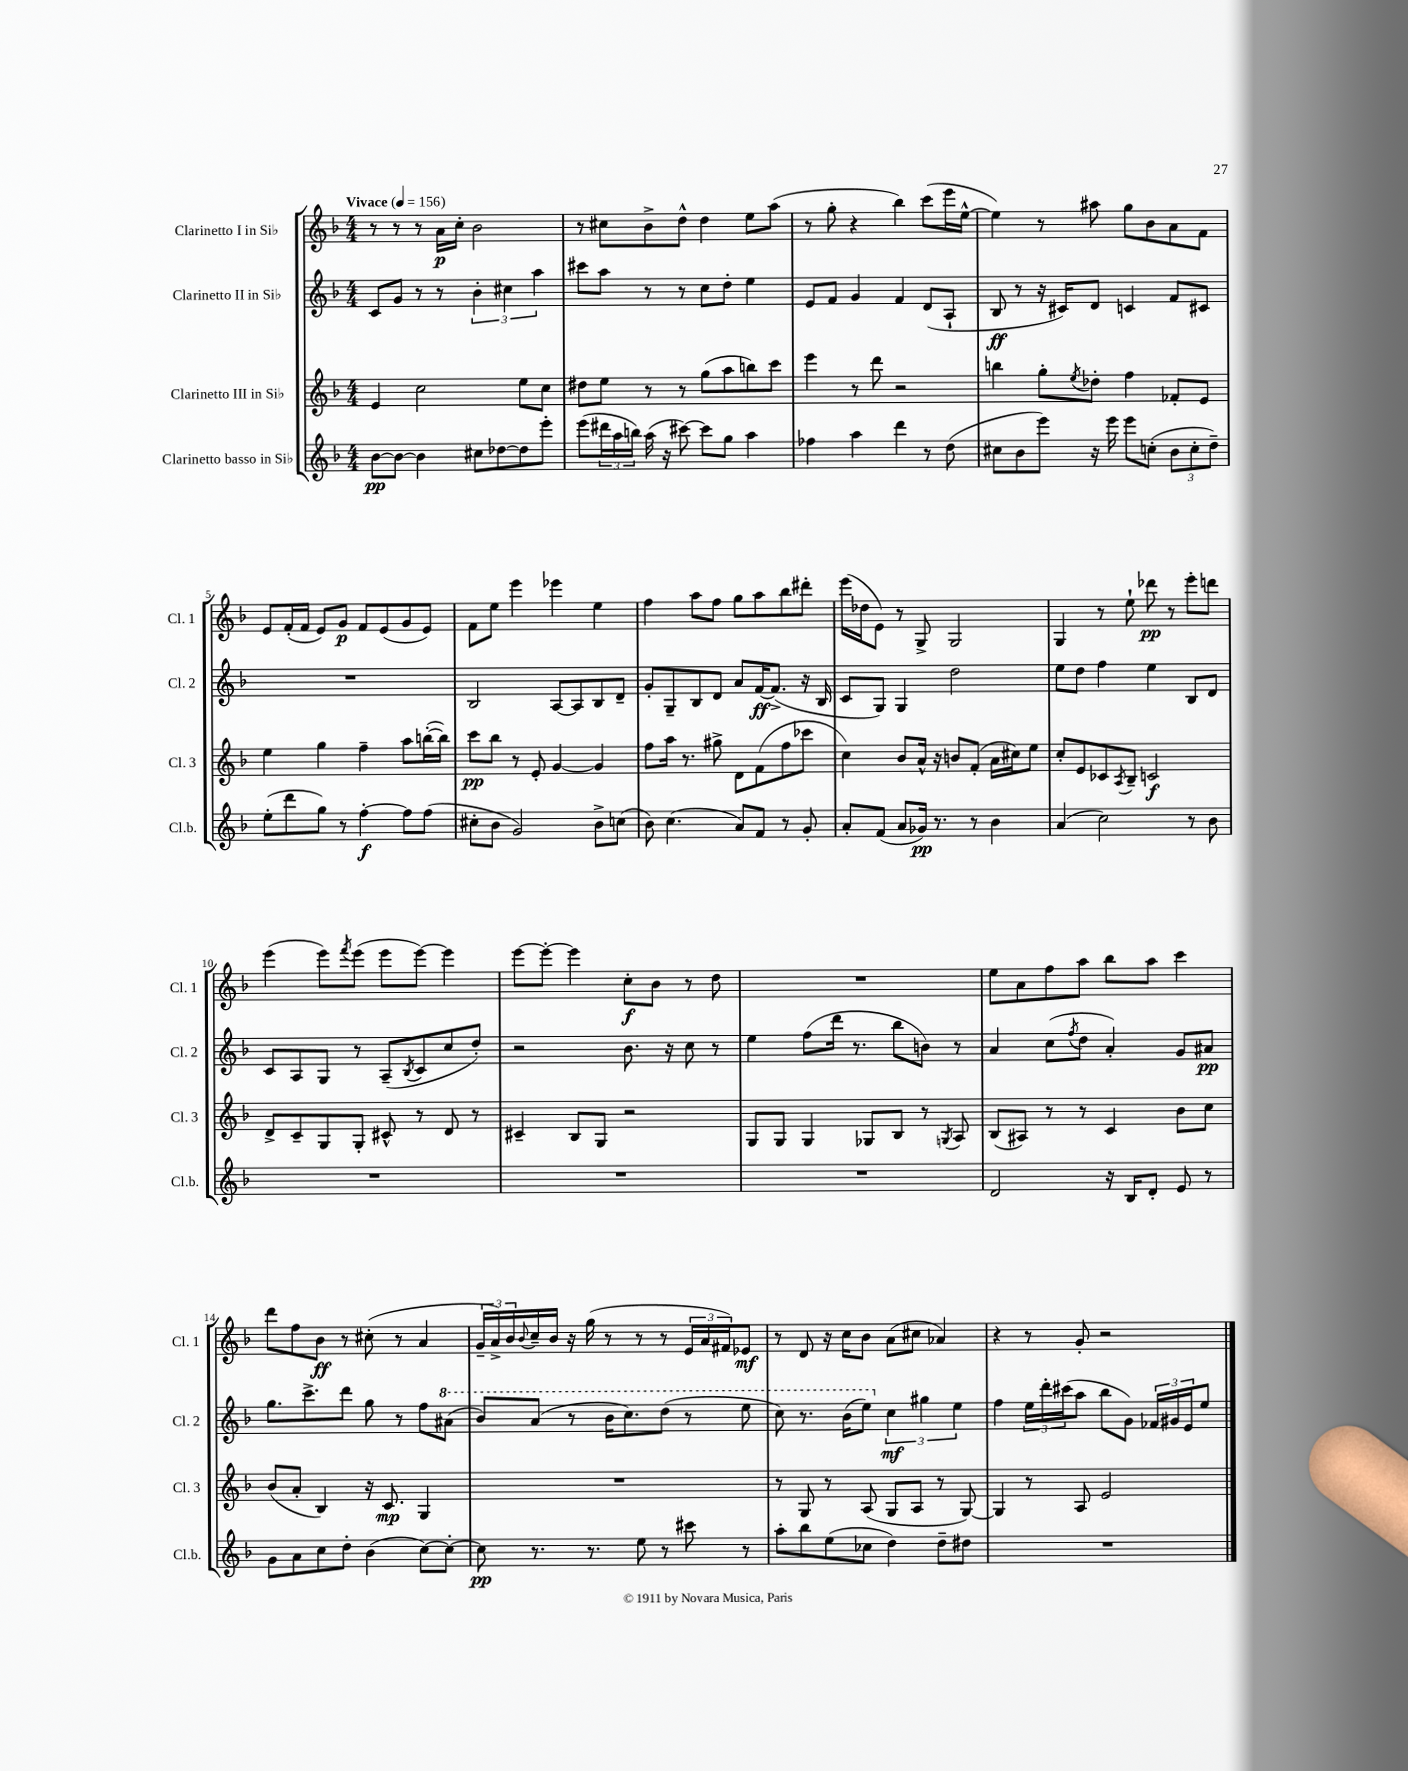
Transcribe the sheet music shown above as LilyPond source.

<<
\new StaffGroup <<
\new Staff = "s0" \with { instrumentName = "Clarinetto I in Sib" shortInstrumentName = "Cl. 1" } {
    \clef treble \key f \major \numericTimeSignature \time 4/4 \tempo "Vivace" 4 = 156
    r8 r8 r8 a'16\p c''16-. bes'2 |
    r8 cis''8 bes'8-> d''8-^ d''4 e''8 a''8( |
    r8 g''8-. r4 bes''4) c'''8( e'''16 e''16~-^ |
    e''4) r8 ais''8 g''8 bes'8 a'8 f'8 |
    e'8 f'16-.( f'16 e'8) g'8\p f'8 e'8( g'8 e'8) |
    f'8 e''8 e'''4 ees'''4 e''4 |
    f''4 a''8 f''8 g''8 a''8 bes''8 dis'''8-. |
    e'''16( des''16 e'8) r8 g8-> g2 |
    g4 r8 e''8-! des'''8\pp r8 e'''8-. d'''8 |
    e'''4( e'''8) \acciaccatura { f'''8 } e'''8( e'''8 e'''8~) e'''4 |
    e'''8~ e'''8~-. e'''4 c''8-.\f bes'8 r8 d''8 |
    R1 |
    e''8 a'8 f''8 a''8 bes''8 a''8 c'''4 |
    d'''8 f''8 bes'8\ff r8 cis''8-.( r8 a'4 |
    \tuplet 3/2 { g'16-- a'16->) bes'16 } \appoggiatura { bes'8 } c''16-- bes'16 r16 g''16( r8 r8 r8 \tuplet 3/2 { e'16 a'16 fis'16) } ees'8\mf |
    r8 d'8 r16 c''16 bes'8 a'8( cis''8 aes'4) |
    r4 r8 g'8-. r2 \bar "|." |
}
\new Staff = "s1" \with { instrumentName = "Clarinetto II in Sib" shortInstrumentName = "Cl. 2" } {
    \clef treble \key f \major \numericTimeSignature \time 4/4
    c'8 g'8 r8 r8 \tuplet 3/2 { bes'4-. cis''4 a''4 } |
    cis'''8 a''8 r8 r8 c''8 d''8-. e''4 |
    e'8 f'8 g'4 f'4 d'8( a8-! |
    bes8\ff r8 r16 cis'16) d'8 c'4 f'8 cis'8 |
    R1 |
    bes2 a8~ a8 bes8 d'8-- |
    g'8-. g8-- bes8 d'8 a'8 f'16~\ff f'8.->( r16 bes16 |
    c'8 g8) g4 d''2 |
    e''8 d''8 f''4 e''4 bes8 d'8 |
    c'8 a8 g8 r8 a8--( \acciaccatura { bes8 } c'8 c''8 d''8-.) |
    r2 bes'8. r16 c''8 r8 |
    e''4 f''8( d'''16 r8. bes''8 b'8) r8 |
    a'4 c''8( \acciaccatura { f''8 } d''8 a'4-.) g'8 ais'8\pp |
    g''8. c'''8.-> d'''8 g''8 r8 f''8 \ottava #1 ais''8( |
    bes''8) a''8( r8 bes''16 c'''8.) d'''8( r8 e'''8 |
    c'''8) r8. bes''16( e'''8) \ottava #0 \tuplet 3/2 { c''4\mf gis''4 e''4 } |
    f''4 \tuplet 3/2 { e''16 d'''16-. cis'''16( } a''8 bes''8 g'8) \tuplet 3/2 { fes'16 gis'16 e'16 } e''8 \bar "|." |
}
\new Staff = "s2" \with { instrumentName = "Clarinetto III in Sib" shortInstrumentName = "Cl. 3" } {
    \clef treble \key f \major \numericTimeSignature \time 4/4
    e'4 c''2 e''8 c''8 |
    dis''8 e''8 r8 r8 g''8( a''8 b''8) c'''8 |
    e'''4 r8 d'''8 r2 |
    b''4 g''8-. \acciaccatura { e''8 } des''8-. f''4 fes'8-. e'8 |
    e''4 g''4 f''4-- a''8 b''16~-.( b''16) |
    c'''8\pp bes''8 r8 e'8-. g'4~ g'4 |
    f''8 a''16 r8. gis''8-> d'8 f'8( f''8 ces'''8 |
    c''4) bes'8 a'16-^ r16 b'8 f'8-.( a'16 cis''16) e''8 |
    c''8-. e'8 ces'8 \acciaccatura { a8 } bes8-- c'2\f |
    d'8-> c'8-- g8 g8-. cis'8-^ r8 d'8 r8 |
    cis'4-- bes8 g8 r2 |
    g8 g8 g4 ges8 bes8 r8 \acciaccatura { g8 } a8 |
    bes8( ais8) r8 r8 c'4 bes'8 c''8 |
    bes'8( a'8-. bes4) r16 c'8.\mp g4 |
    R1 |
    r8 g8 r8 a8( g8 a8 r8 g8~) |
    g4 r8 a8 e'2 \bar "|." |
}
\new Staff = "s3" \with { instrumentName = "Clarinetto basso in Sib" shortInstrumentName = "Cl.b." } {
    \clef treble \key f \major \numericTimeSignature \time 4/4
    bes'8~\pp bes'8~ bes'4 cis''8 des''8~ des''8 e'''8-. |
    e'''8( \tuplet 3/2 { dis'''16 a''16 b''16) } a''16( r16 cis'''8~) cis'''8 g''8 a''4 |
    fes''4 a''4 d'''4 r8 d''8( |
    cis''8 bes'8 e'''8) r16 e'''16 e'''8 c''8-.( \tuplet 3/2 { bes'8 c''8-. d''8--) } |
    e''8-.( d'''8 g''8) r8 f''4~-.\f f''8 f''8( |
    cis''8-. bes'8 g'2) bes'8-> c''8( |
    bes'8) c''4.( a'8) f'8 r8 g'8-. |
    a'8-. f'8( a'8 ges'16\pp) r8. r8 bes'4 |
    a'4( c''2) r8 bes'8 |
    R1 |
    R1 |
    R1 |
    d'2 r16 bes16 d'8-. e'8 r8 |
    g'8 a'8 c''8 d''8-. bes'4( c''8~) c''8~-. |
    c''8\pp r8. r8. e''8 r8 cis'''8 r8 |
    a''8-. bes''8 e''8( ces''8 d''4) d''8-- dis''8 |
    R1 \bar "|." |
}
>>
>>
